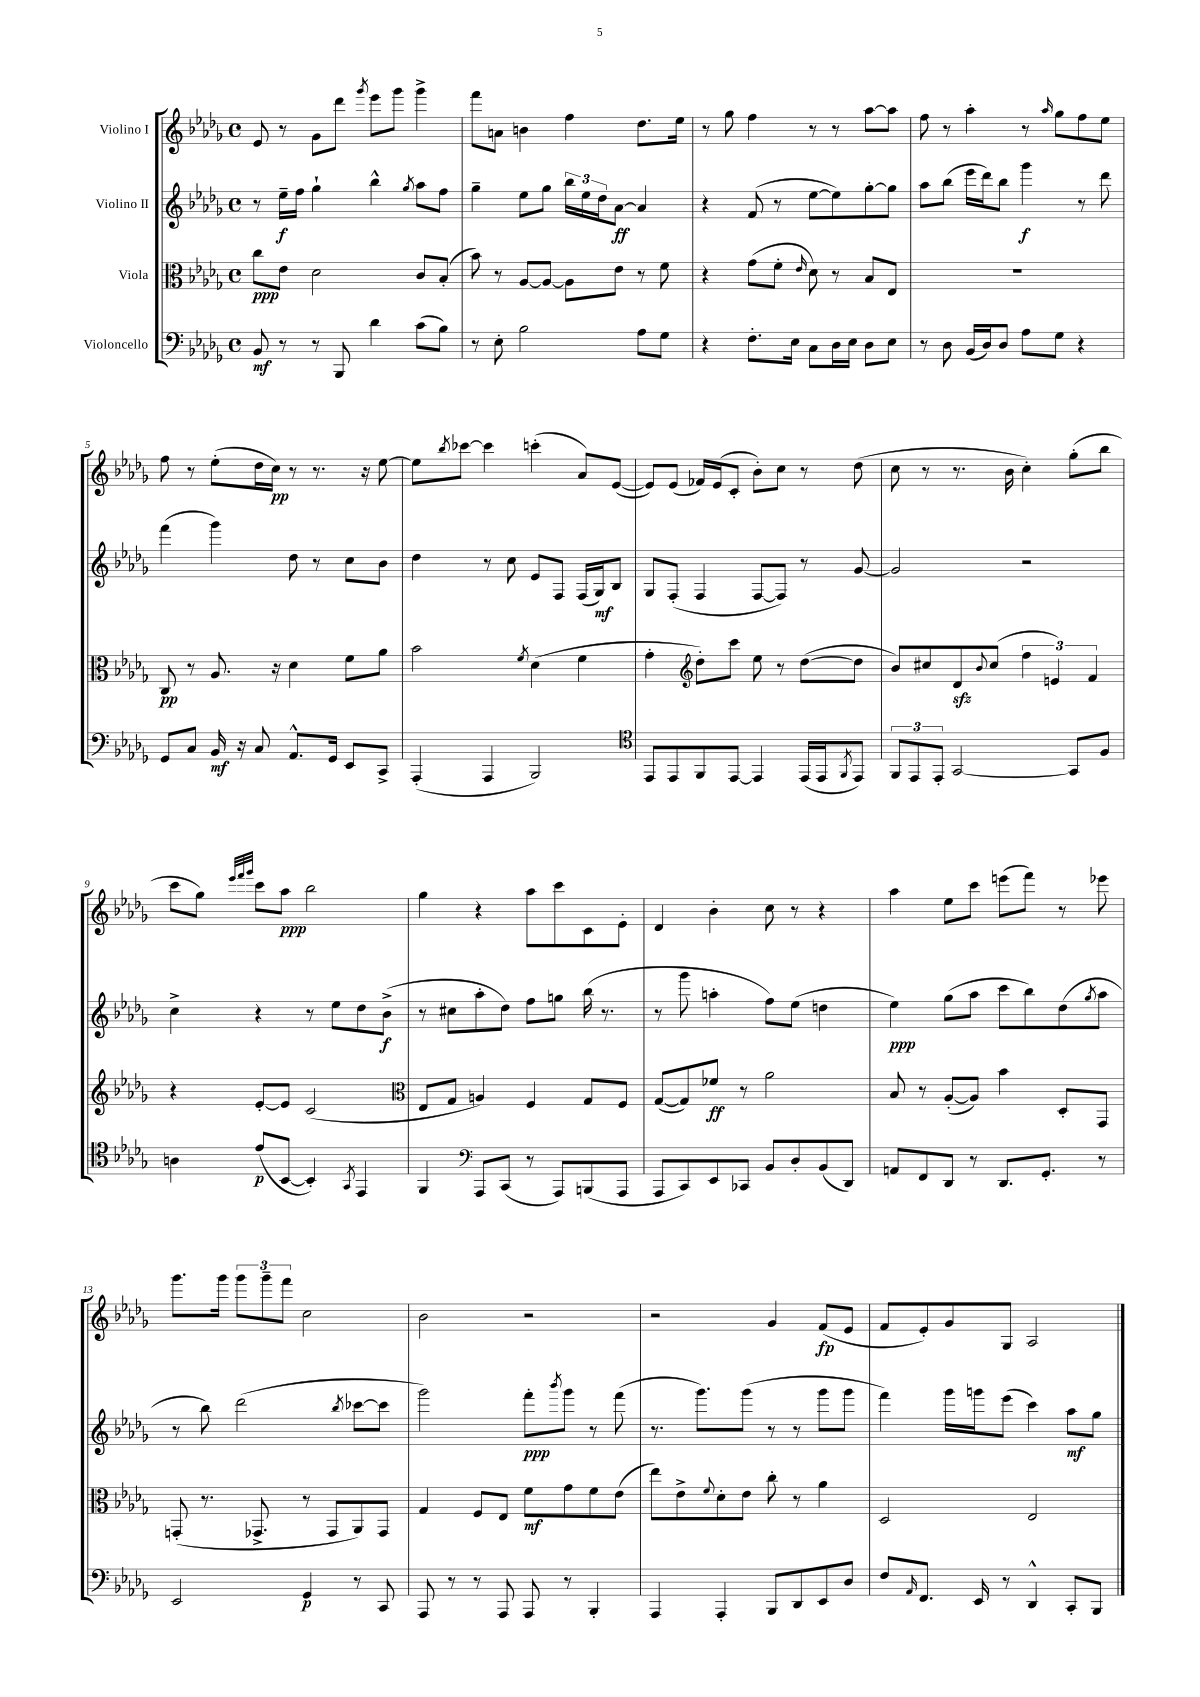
<<
\new StaffGroup <<
\new Staff = "s0" \with { instrumentName = "Violino I" } {
    \clef treble \key des \major \defaultTimeSignature \time 4/4
    ees'8 r8 ges'8 des'''8 \acciaccatura { ges'''8 } ees'''8 ges'''8 ges'''4-> |
    f'''8 a'8 b'4 f''4 des''8. ees''16 |
    r8 ges''8 f''4 r8 r8 aes''8~ aes''8 |
    f''8 r8 aes''4-. r8 \grace { aes''16 } ges''8 f''8 ees''8 |
    f''8 r8 ees''8-.( des''16 c''16\pp) r8 r8. r16 ees''8~ |
    ees''8 \acciaccatura { bes''8 } ces'''8~ ces'''4 c'''4-.( aes'8) ees'8~( |
    ees'8) ees'8( fes'16) ees'16( c'8-. bes'8-.) c''8 r8 des''8( |
    c''8 r8 r8. bes'16 c''4-.) ges''8-.( bes''8 |
    c'''8 ges''8) \grace { ees'''32 f'''32 ges'''32 } c'''8 aes''8\ppp bes''2 |
    ges''4 r4 aes''8 c'''8 c'8 ees'8-. |
    des'4 bes'4-. c''8 r8 r4 |
    aes''4 ees''8 c'''8 e'''8( f'''8) r8 ees'''8 |
    ges'''8. ges'''16 \tuplet 3/2 { ges'''8 ges'''8-- f'''8 } c''2 |
    bes'2 r2 |
    r2 ges'4 f'8\fp( ees'8 |
    f'8 ees'8-.) ges'8 ges8 aes2 \bar "|." |
}
\new Staff = "s1" \with { instrumentName = "Violino II" } {
    \clef treble \key des \major \defaultTimeSignature \time 4/4
    r8 ees''16--\f f''16 ges''4-! bes''4-^ \acciaccatura { ges''8 } aes''8 f''8 |
    ges''4-- ees''8 ges''8 \tuplet 3/2 { bes''16 ees''16 des''16 } aes'8~\ff aes'4 |
    r4 f'8( r8 ees''8~ ees''8) ges''8~-. ges''8 |
    aes''8 bes''8( ees'''16 des'''16) bes''8 ges'''4\f r8 des'''8 |
    f'''4( ges'''4) des''8 r8 c''8 bes'8 |
    des''4 r8 c''8 ees'8 f8 f16( ges16\mf) bes8 |
    ges8 f8-.( f4 f8~ f8) r8 ges'8~ |
    ges'2 r2 |
    c''4-> r4 r8 ees''8 des''8 bes'8->\f( |
    r8 cis''8 aes''8-. des''8) f''8 g''8 bes''16( r8. |
    r8 ges'''8 a''4-. f''8) ees''8( d''4 |
    ees''4\ppp) ges''8( aes''8 c'''8 bes''8) des''8( \acciaccatura { ges''8 } aes''8 |
    r8 bes''8) des'''2( \acciaccatura { bes''8 } ces'''8~ ces'''8 |
    ges'''2) f'''8-.\ppp \acciaccatura { bes'''8 } ges'''8 r8 f'''8( |
    r8. ges'''8.) ges'''8( r8 r8 ges'''8 ges'''8 |
    f'''4) ges'''16 g'''16 ees'''8( c'''4) aes''8\mf ges''8 \bar "|." |
}
\new Staff = "s2" \with { instrumentName = "Viola" } {
    \clef alto \key des \major \defaultTimeSignature \time 4/4
    c''8\ppp ees'8 des'2 c'8 bes8-.( |
    bes'8) r8 aes8~ aes8~ aes8 ees'8 r8 f'8 |
    r4 ges'8( f'8-. \grace { ees'16 } des'8) r8 bes8 ees8 |
    R1 |
    c8\pp r8 aes8. r16 des'4 f'8 aes'8 |
    bes'2 \acciaccatura { f'8 } des'4( f'4 |
    ges'4-. \clef treble des''8-.) c'''8 ees''8 r8 des''8~( des''8 |
    bes'8) cis''8 des'8\sfz \appoggiatura { bes'8 } cis''8( \tuplet 3/2 { f''4 e'4) f'4 } |
    r4 ees'8~-. ees'8 c'2( |
    \clef alto ees8 ges8 a4) f4 ges8 f8 |
    ges8~( ges8) fes'8\ff r8 aes'2 |
    bes8 r8 aes8~-.( aes8) bes'4 des8-. ges,8 |
    g,8-.( r8. ges,8.-> r8 ges,8 aes,8) ges,8 |
    ges4 f8 ees8 f'8\mf ges'8 f'8 ees'8( |
    ees''8) ees'8-> \appoggiatura { f'8 } des'8-. ees'8 c''8-. r8 aes'4 |
    des2 ees2 \bar "|." |
}
\new Staff = "s3" \with { instrumentName = "Violoncello" } {
    \clef bass \key des \major \defaultTimeSignature \time 4/4
    bes,8\mf r8 r8 bes,,8 des'4 c'8( bes8) |
    r8 ees8-. bes2 aes8 ges8 |
    r4 f8.-. ees16 c8 des16 ees16 des8 ees8 |
    r8 des8 bes,16( des16) des8 aes8 ges8 r4 |
    ges,8 c8 bes,16\mf r16 c8 aes,8.-^ ges,16 ees,8 c,8-> |
    aes,,4-.( aes,,4 bes,,2) |
    \clef tenor ees,8 ees,8 f,8 ees,8~ ees,4 ees,16( ees,16 \acciaccatura { f,8 } ees,8) |
    \tuplet 3/2 { f,8 ees,8 ees,8-. } ges,2~ ges,8 f8 |
    a4 ees'8\p( bes,8~ bes,4-.) \acciaccatura { ges,8 } ees,4 |
    f,4 \clef bass aes,,8 c,8( r8 aes,,8) b,,8( aes,,8 |
    aes,,8 c,8) ees,8 ces,8 bes,8 des8-. bes,8( des,8) |
    a,8 f,8 des,8 r8 des,8. ges,8.-. r8 |
    ees,2 ges,4\p r8 c,8 |
    aes,,8 r8 r8 aes,,8 aes,,8 r8 bes,,4-. |
    aes,,4 aes,,4-. bes,,8 des,8 ees,8 des8 |
    f8 \grace { aes,16 } f,8. ees,16 r8 des,4-^ c,8-. bes,,8 \bar "|." |
}
>>
>>
